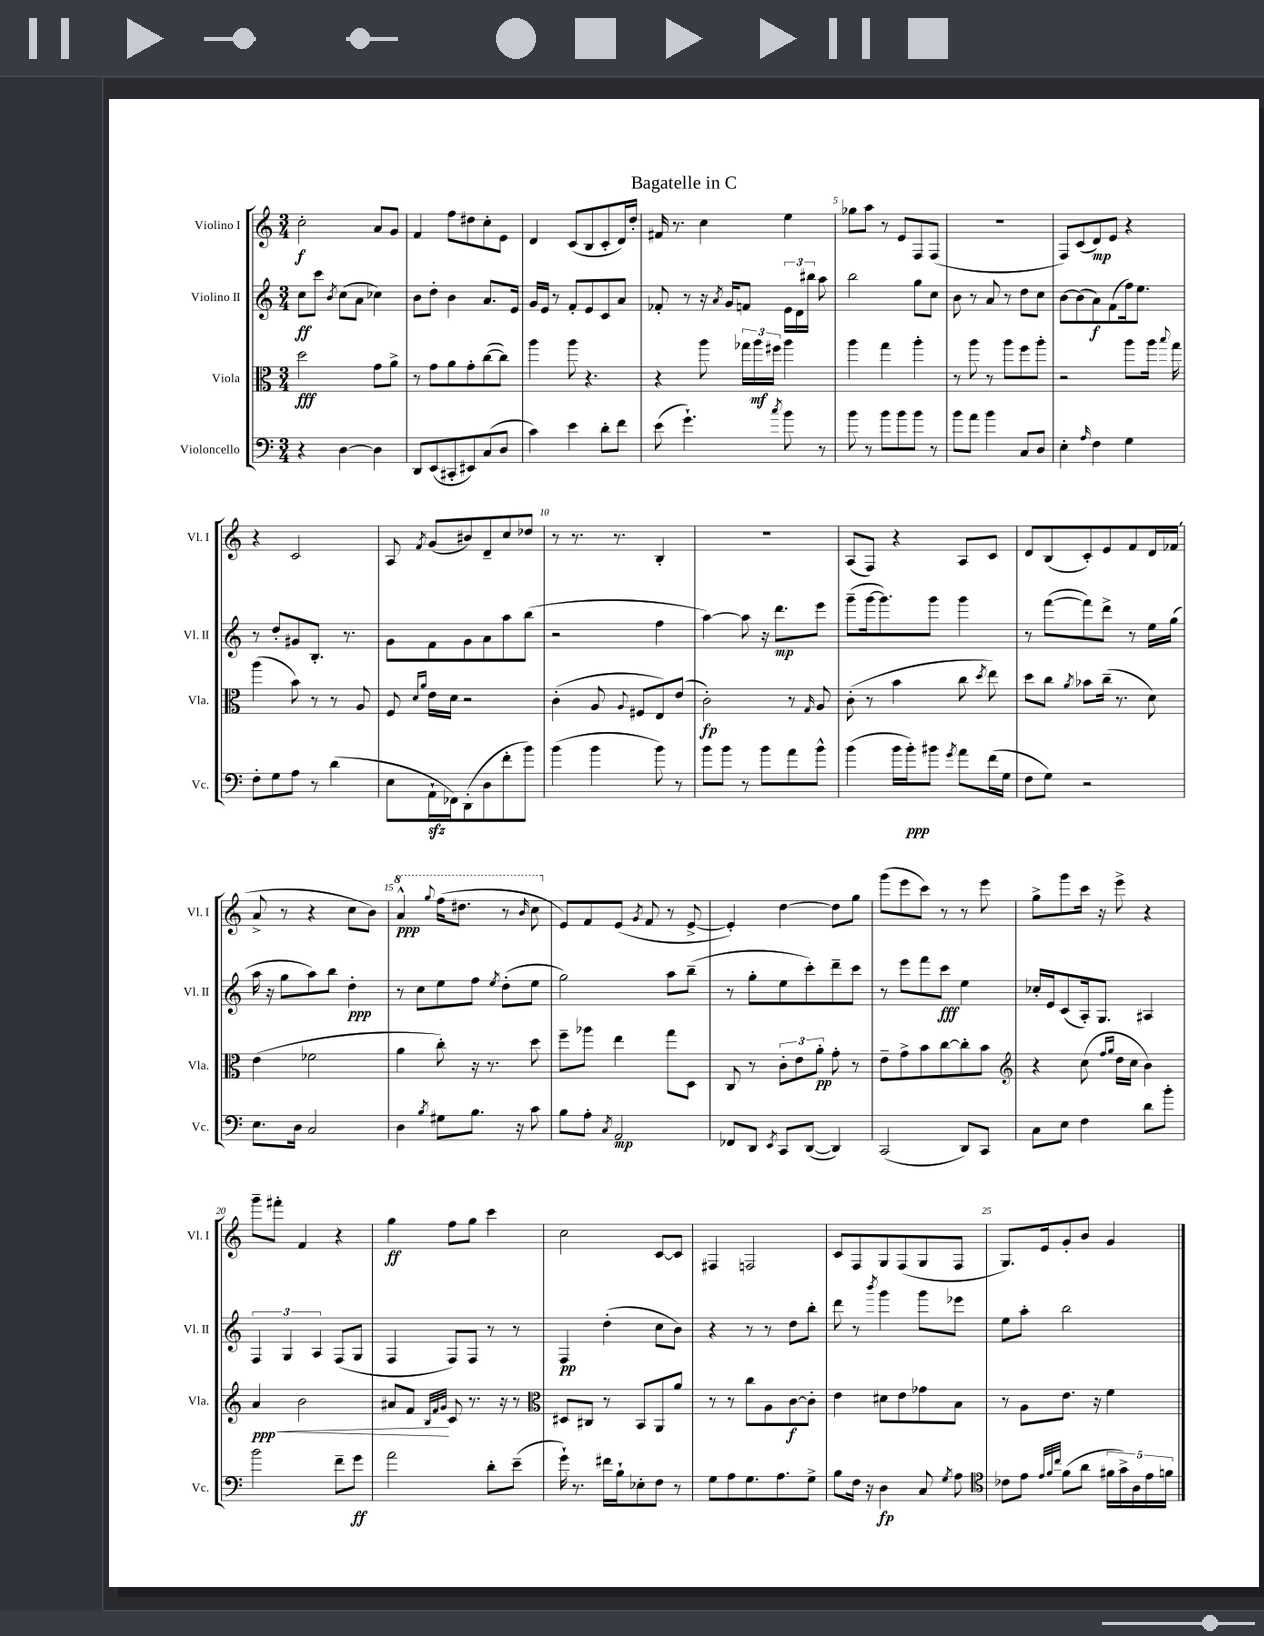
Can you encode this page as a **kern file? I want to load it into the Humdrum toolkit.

**kern	**dynam	**kern	**dynam	**kern	**dynam	**kern	**dynam
*part4	*part4	*part3	*part3	*part2	*part2	*part1	*part1
*staff4	*staff4	*staff3	*staff3	*staff2	*staff2	*staff1	*staff1
*I"Violoncello	*	*I"Viola	*	*I"Violino II	*	*I"Violino I	*
*I'Vc.	*	*I'Vla.	*	*I'Vl. II	*	*I'Vl. I	*
*clefF4	*	*clefC3	*	*clefG2	*	*clefG2	*
*k[]	*	*k[]	*	*k[]	*	*k[]	*
*M3/4	*	*M3/4	*	*M3/4	*	*M3/4	*
=1	=1	=1	=1	=1	=1	=1	=1
4r	.	2dd\	fff	8cc\L	ff	2cc'\	f
.	.	.	.	8ccc\J	.	.	.
.	.	.	.	8qb/	.	.	.
[4D\	.	.	.	(8cc\L	.	.	.
.	.	.	.	8a\J	.	.	.
4D\]	.	8g\L	.	4cc-X\)	.	8a/L	.
.	.	8a^\J	.	.	.	8g/J	.
=2	=2	=2	=2	=2	=2	=2	=2
8DD/L	.	8r	.	8b\L	.	4f/	.
(8EE/	.	8g\L	.	8dd'\J	.	.	.
8CC#X'/	.	8a\	.	4b\	.	8ff\L	.
8EE#X/)	.	8g'\	.	.	.	8dd#X\	.
(8C/	.	([8cc\	.	8.a/L	.	8cc'\	.
8D/J	.	8cc\J])	.	.	.	8e\J	.
.	.	.	.	16e/Jk	.	.	.
=3	=3	=3	=3	=3	=3	=3	=3
4c\)	.	4aa\	.	16g/LL	.	4d/	.
.	.	.	.	16e/JJ	.	.	.
.	.	.	.	8r	.	.	.
4e\	.	8aa\	.	8f'/L	.	(8c/L	.
.	.	4.r	.	8e/	.	8B/	.
8d'\L	.	.	.	8c/	.	8c'/	.
8f\J	.	.	.	8a/J	.	16d/L)	.
.	.	.	.	.	.	16dd'/JJ	.
=4	=4	=4	=4	=4	=4	=4	=4
(8e\	.	4r	.	8f-X'/	.	16f#X/	.
.	.	.	.	.	.	8.r	.
4.g`\)	.	.	.	8r	.	.	.
.	.	8aa\	.	16r	.	4cc\	.
.	.	.	.	8qa/	.	.	.
.	.	.	.	16g/KL	.	.	.
.	.	24gg-X\LL	.	8fn/J	.	.	.
.	.	24aa\	mf	.	.	.	.
.	.	24ff#X\JJ	.	.	.	.	.
8qcc/	.	.	.	.	.	.	.
8b\	.	4aa\	.	24e\LL	.	4ee\	.
.	.	.	.	24d\	.	.	.
.	.	.	.	24bb#X\JJ	.	.	.
8r	.	.	.	8aa\	.	.	.
=5	=5	=5	=5	=5	=5	=5	=5
8b\	.	4aa\	.	2bb\	.	8gg-X\L	.
8r	.	.	.	.	.	8aa\J	.
8b\L	.	4gg\	.	.	.	8r	.
8b\	.	.	.	.	.	8e/L	.
8b\J	.	4aa'\	.	8gg\L	.	8F/	.
8r	.	.	.	8cc\J	.	(8F/J	.
=6	=6	=6	=6	=6	=6	=6	=6
8b\L	.	8r	.	8b\	.	2.r	.
8a\J	.	8aa\	.	8r	.	.	.
4b\	.	8r	.	8a/	.	.	.
.	.	8aa\L	.	8r	.	.	.
8C/L	.	8ff\	.	8dd\L	.	.	.
8D/J	.	8aa'\J	.	8cc\J	.	.	.
=7	=7	=7	=7	=7	=7	=7	=7
4E'\	.	2r	.	[8b\L	.	8F/L)	.
.	.	.	.	(8b\]	.	(8c/	.
16qqA/	.	.	.	.	.	.	.
4F\	.	.	.	8a\)	f	8d/)	mp
.	.	.	.	(8f\	.	8e/J	.
4G\	.	8aa\L	.	16ff\k)	.	4r	.
.	.	.	.	8.ee\J	.	.	.
.	.	16aa\Jk	.	.	.	.	.
.	.	8qqbb/	.	.	.	.	.
.	.	16gg\	.	.	.	.	.
!!LO:LB:g=z
=8	=8	=8	=8	=8	=8	=8	=8
8F'\L	.	(4aa\	.	8r	.	4r	.
8G\	.	.	.	8dd'/L	.	.	.
8A\J	.	8b\)	.	8g#X/	.	2c/	.
8r	.	8r	.	8.B'/J	.	.	.
(4d\	.	8r	.	.	.	.	.
.	.	.	.	8.r	.	.	.
.	.	8A/	.	.	.	.	.
=9	=9	=9	=9	=9	=9	=9	=9
8E\L	.	8F/	.	8g\L	.	8A/	.
.	.	16qqd/LL	.	.	.	.	.
.	.	16qqa/JJ	.	.	.	8qf/	.
16AAzz`\L	.	16e\LL	.	8f\	.	(8g/L	.
16FF-X\J)	.	16d\JJ	.	.	.	.	.
(8DD'\	.	2r	.	8g\	.	8b#X/)	.
8D\	.	.	.	8a\	.	8d~/	.
8f'\	.	.	.	8aa\	.	8cc/	.
8b\J)	.	.	.	(8bb\J	.	8dd-X/J	.
=10	=10	=10	=10	=10	=10	=10	=10
(4b\	.	(4c'\	.	2r	.	8r	.
.	.	.	.	.	.	8.r	.
4b\	.	8A/	.	.	.	.	.
.	.	.	.	.	.	8.r	.
.	.	8qqA/	.	.	.	.	.
.	.	8F#X/L	.	.	.	.	.
8b\)	.	8E/)	.	4ff\	.	4B'/	.
8r	.	(8e/J	.	.	.	.	.
=11	=11	=11	=11	=11	=11	=11	=11
8b\L	.	2c'\)	fp	[4aa\)	.	2.r	.
8b\J	.	.	.	.	.	.	.
8r	.	.	.	8aa\]	.	.	.
8b\L	.	.	.	16r	.	.	.
.	.	.	.	8.ddd\L	mp	.	.
8a\	.	8r	.	.	.	.	.
.	.	16qqG/	.	.	.	.	.
8b^^\J	.	8A/	.	8eee\J	.	.	.
=12	=12	=12	=12	=12	=12	=12	=12
(4b\	.	(8c'\	.	(8ggg~\L	.	(8A/L	.
.	.	8r	.	[16ggg\k	.	8F/J)	.
.	.	.	.	8.ggg\])	.	.	.
16b\LL	.	4b\	.	.	.	4r	.
16b'\J)	ppp	.	.	.	.	.	.
8b#X\J	.	.	.	8ggg\J	.	.	.
8qg/	.	.	.	.	.	.	.
8a\L	.	8cc\	.	4ggg\	.	8A/L	.
.	.	8qdd/	.	.	.	.	.
(16f\L	.	8ee\)	.	.	.	8c/J	.
16G\JJ	.	.	.	.	.	.	.
=13	=13	=13	=13	=13	=13	=13	=13
8F\L	.	8dd\L	.	8r	.	8d/L	.
8G\J)	.	8cc\J	.	([8fff\L	.	(8B/	.
.	.	8qa/	.	.	.	.	.
2r	.	8b-X\L	.	8fff\])	.	8c'/)	.
.	.	(16cc~\Jk	.	8ddd^\J	.	8e/	.
.	.	8.r	.	.	.	.	.
.	.	.	.	8r	.	8f/	.
.	.	8d\)	.	16ee\LL	.	16d/L	.
.	.	.	.	(16gg\JJ	.	(16f-X/JJ	.
!!LO:LB:g=z
=14	=14	=14	=14	=14	=14	=14	=14
8.E\L	.	(4e\	.	16aa\	.	8a^/	.
.	.	.	.	16r	.	.	.
.	.	.	.	8gg\L	.	8r	.
16D\Jk	.	.	.	.	.	.	.
2C/	.	2f-X\	.	8aa\)	.	4r	.
.	.	.	.	8bb\J	.	.	.
.	.	.	.	4dd'\	ppp	8cc\L	.
.	.	.	.	.	.	8b\J)	.
=15	=15	=15	=15	=15	=15	=15	=15
*	*	*	*	*	*	*8va	*
4D\	.	4a\	.	8r	.	4aa^^/	ppp
.	.	.	.	8cc\L	.	.	.
8qB/	.	.	.	.	.	8qqggg/	.
8G#X\L	.	8cc'\)	.	8ee\	.	(16fff\KL	.
.	.	.	.	.	.	8.ddd#X\J	.
8.B\J	.	16r	.	8ff\J	.	.	.
.	.	8.r	.	.	.	.	.
.	.	.	.	8qee/	.	.	.
.	.	.	.	(8dd'\L	.	8r	.
16r	.	.	.	.	.	.	.
.	.	.	.	.	.	16qqbb/	.
8c\	.	8dd\	.	8ee\J	.	8ccc\	.
=16	=16	=16	=16	=16	=16	=16	=16
*	*	*	*	*	*	*X8va	*
8B\L	.	8ff~\L	.	2gg\)	.	8e/L)	.
8A'\J	.	8aa-X\J	.	.	.	8f/	.
8qC/	.	.	.	.	.	.	.
2AA/	mp	4ee\	.	.	.	(8e/J	.
.	.	.	.	.	.	8qg/	.
.	.	.	.	.	.	8f/	.
.	.	8gg\L	.	8aa\L	.	8r	.
.	.	8D\J	.	(8bb~\J	.	[8e^/	.
=17	=17	=17	=17	=17	=17	=17	=17
8FF-X/L	.	8C/	.	8r	.	4e'/])	.
8DD/J	.	8r	.	8gg'\L	.	.	.
8qEE/	.	.	.	.	.	.	.
8CC/L	.	12c'\L	.	8ee\	.	[4dd\	.
.	.	12e\	.	.	.	.	.
([8DD/J	.	.	.	8ccc'\)	.	.	.
.	.	12a'\J	pp	.	.	.	.
4DD/])	.	8g'\	.	8ddd~\	.	8dd\L]	.
.	.	8r	.	8ccc\J	.	8gg\J	.
=18	=18	=18	=18	=18	=18	=18	=18
(2CC/	.	8e~\L	.	8r	.	(8ggg\L	.
.	.	8g^\	.	8eee\L	.	8eee\	.
.	.	8b\	.	8fff\	.	8ccc\J)	.
.	.	[8cc\	.	8ccc\J	fff	8r	.
8DD/L)	.	8cc'\]	.	4ee\	.	8r	.
8CC/J	.	8b\J	.	.	.	8eee\	.
=19	=19	=19	=19	=19	=19	=19	=19
*	*	*clefG2	*	*	*	*	*
8C\L	.	4r	.	16cc-X'/LL	.	8gg^\L	.
.	.	.	.	16e/J	.	.	.
8E\J	.	.	.	(8c/	.	8ggg\	.
4F\	.	(8cc\	.	16A'/k)	.	16ccc\Jk	.
.	.	.	.	8.G/J	.	16r	.
.	.	16qqff/LL	.	.	.	.	.
.	.	16qqgg/JJ	.	.	.	.	.
.	.	16dd\LL	.	.	.	8eee^\	.
.	.	16cc\JJ	.	.	.	.	.
8d\L	.	4b\)	.	4A#X/	.	4r	.
8b'\J	.	.	.	.	.	.	.
!!LO:LB:g=z
=20	=20	=20	=20	=20	=20	=20	=20
!	!	!	!LO:HP:b	!	!	!	!
2b\	.	4a/	< ppp	6F/	.	8ggg~\L	.
.	.	.	.	.	.	8fff#X'\J	.
.	.	.	.	6G/	.	.	.
.	.	2b\	.	.	.	4f/	.
.	.	.	.	6A/	.	.	.
8f~\L	.	.	.	(8F/L	.	4r	.
8g\J	ff	.	.	8G/J	.	.	.
=21	=21	=21	=21	=21	=21	=21	=21
2a\	.	8a#X/L	.	4F/	.	4gg\	ff
.	.	8f/J	.	.	.	.	.
.	.	32qqB/LLL	.	.	.	.	.
.	.	32qqf/	.	.	.	.	.
.	.	32qqg/JJJ	.	.	.	.	.
.	.	8c/	[	8F/L)	.	8ff\L	.
.	.	8.r	.	8F/J	.	8gg\J	.
8d'\L	.	.	.	8r	.	4ccc\	.
.	.	16r	.	.	.	.	.
(8e~\J	.	8r	.	8r	.	.	.
=22	=22	=22	=22	=22	=22	=22	=22
*	*	*clefC3	*	*	*	*	*
16g`\)	.	8D#X/L	.	4F/	pp	2cc\	.
8.r	.	.	.	.	.	.	.
.	.	8C#X/J	.	.	.	.	.
16f#X\LL	.	8r	.	(4dd'\	.	.	.
16B`\J	.	.	.	.	.	.	.
8E-X'\	.	8BB/L	.	.	.	.	.
8F\J	.	8AA/	.	8cc\L	.	[8c/L	.
8r	.	8a/J	.	8b\J)	.	8c/J]	.
=23	=23	=23	=23	=23	=23	=23	=23
8G\L	.	8r	.	4r	.	4F#X/	.
8A\	.	8r	.	.	.	.	.
8.G\	.	8cc\L	.	8r	.	2Fn/	.
.	.	8A\	.	8r	.	.	.
8.A\	.	.	.	.	.	.	.
.	.	[8c\	f	8dd\L	.	.	.
8G^\J	.	8c'\J]	.	8bb'\J	.	.	.
=24	=24	=24	=24	=24	=24	=24	=24
8B\L	.	4e\	.	8ddd\	.	8c/L	.
16F\Jk	.	.	.	8r	.	8F/	.
16r	.	.	.	.	.	.	.
.	.	.	.	8qbbb/	.	.	.
4D\	fp	8d#X\L	.	4ggg\	.	8G/	.
.	.	8e\	.	.	.	(8F/	.
8C/	.	8g-X\	.	8ggg\L	.	8G/	.
8qG/	.	.	.	.	.	.	.
8A\	.	8B\J	.	8eee-X\J	.	8F/J	.
=25	=25	=25	=25	=25	=25	=25	=25
*clefC4	*	*	*	*	*	*	*
8c-X\L	.	8r	.	8ee\L	.	8.G/L)	.
8e\J	.	8A\L	.	8aa'\J	.	.	.
.	.	.	.	.	.	16e/k	.
32qqe/LLL	.	.	.	.	.	.	.
32qqf/	.	.	.	.	.	.	.
32qqcc/JJJ	.	.	.	.	.	.	.
(8f\L	.	8.e\J	.	2bb\	.	8g'/	.
8a\J	.	.	.	.	.	8b/J	.
.	.	16r	.	.	.	.	.
20f#X\LL	.	4f\	.	.	.	4g/	.
20g^\)	.	.	.	.	.	.	.
20A\	.	.	.	.	.	.	.
20e\	.	.	.	.	.	.	.
20fn\JJ	.	.	.	.	.	.	.
==	==	==	==	==	==	==	==
*-	*-	*-	*-	*-	*-	*-	*-
